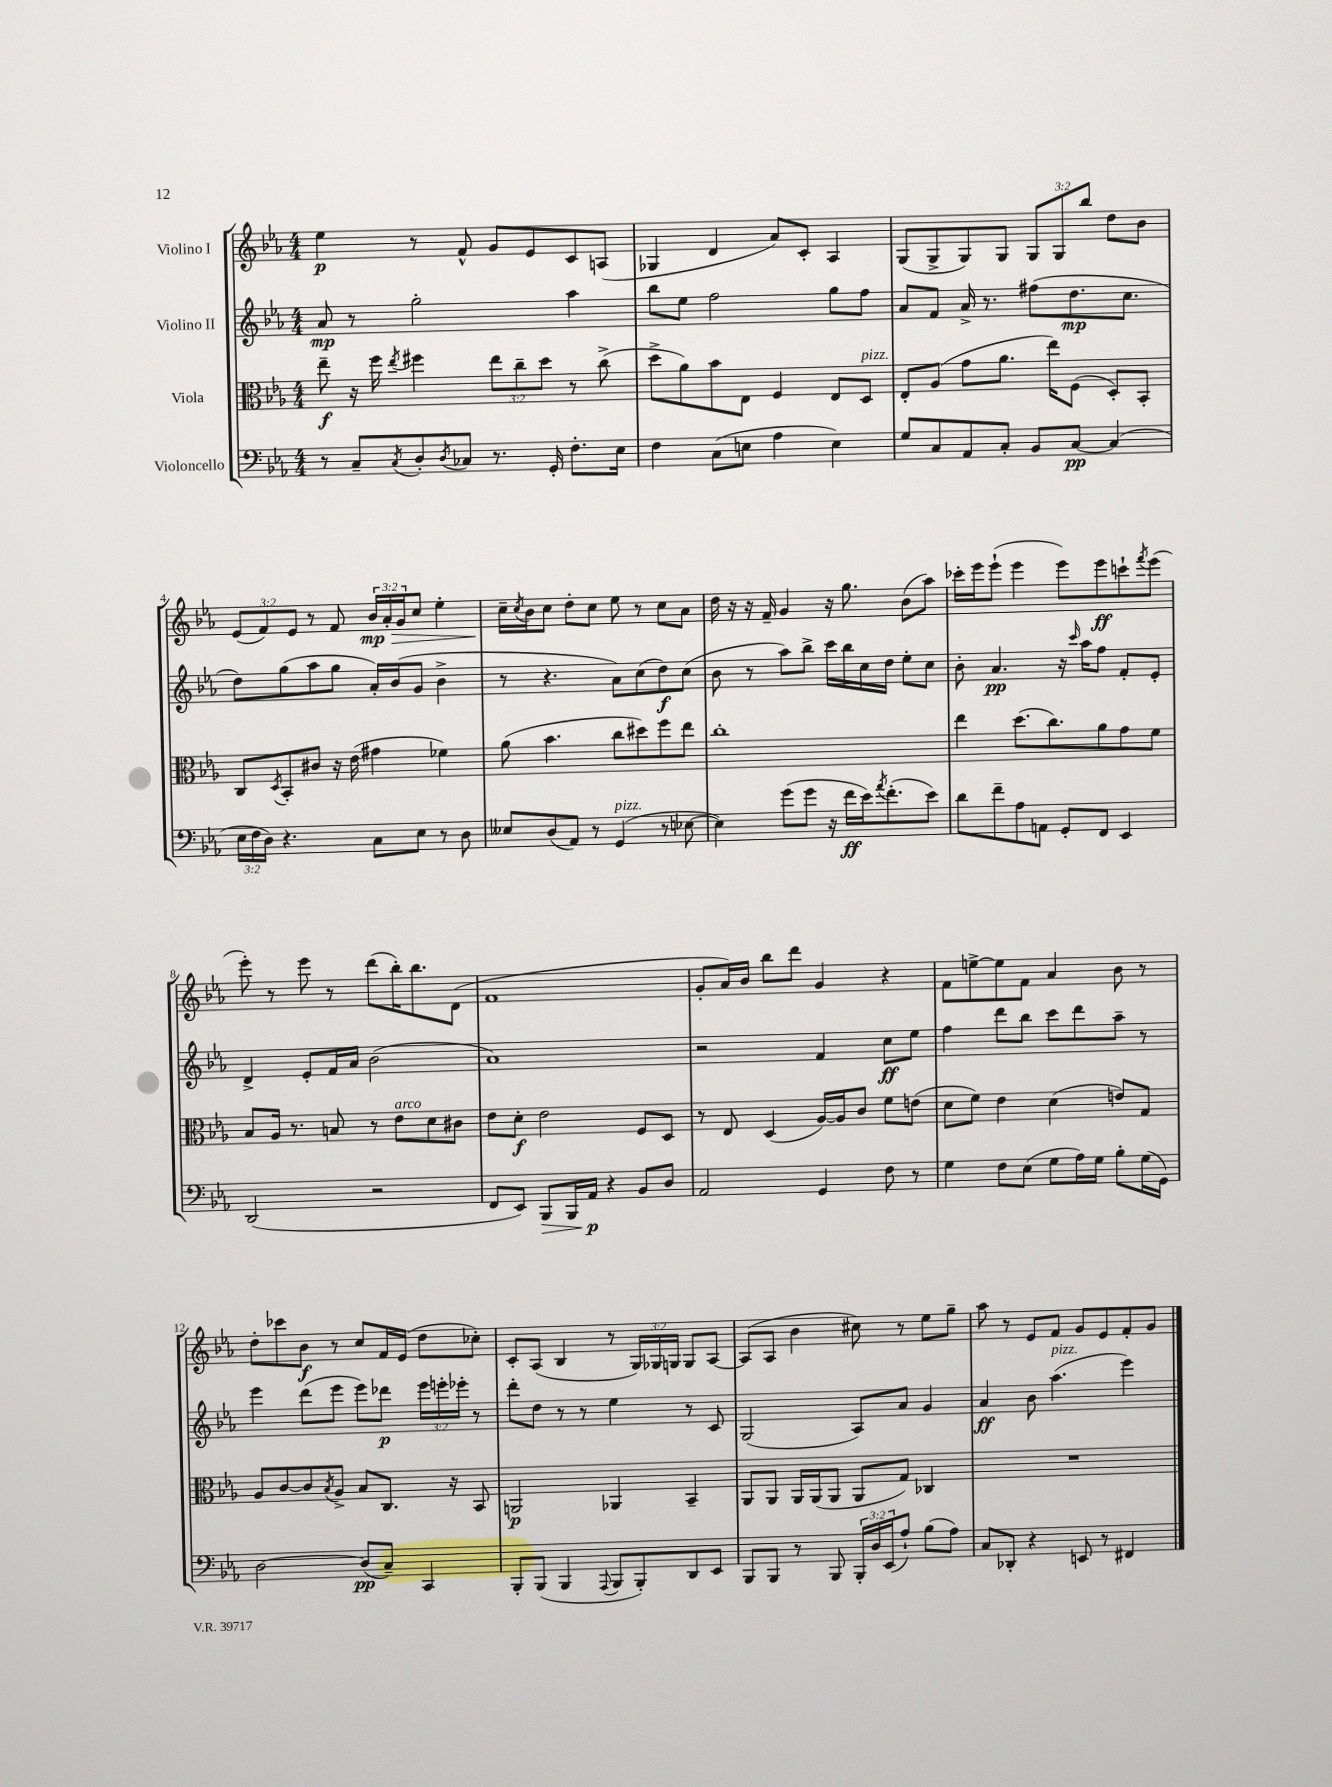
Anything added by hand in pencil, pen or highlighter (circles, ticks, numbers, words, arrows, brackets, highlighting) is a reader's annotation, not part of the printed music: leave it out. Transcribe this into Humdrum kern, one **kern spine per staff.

**kern	**kern	**kern	**kern
*staff4	*staff3	*staff2	*staff1
*clefF4	*clefC3	*clefG2	*clefG2
*k[b-e-a-]	*k[b-e-a-]	*k[b-e-a-]	*k[b-e-a-]
*M4/4	*M4/4	*M4/4	*M4/4
8r	8ee-~	8a-	4ee-
8C~	16r	8r	.
.	16ff	.	.
8qC	8qee-	.	.
8D'	4ff#	2gg'	8r
8qD	.	.	.
8C-	.	.	8f^^
8.r	12ee-	.	8g
.	12cc~	.	.
.	.	.	8e-
.	12dd	.	.
16GG'	.	.	.
8.F'	8r	4aa-	8c
.	(8cc^	.	(8A
16E-	.	.	.
=	=	=	=
4F	8dd^	8bb-	4G-
.	8a-)	8ee-	.
(8C	8b-	2ff	4d
8E	8E-	.	.
4A-	4F	.	8a-)
.	.	.	8c'
4E)	8E-	8gg	4A-
.	8D	8ff	.
=	=	=	=
8G	8E-'	8a-	(8G
8C	(8A-	8f	8G^
8AA-	8g	16a-^	8G)
.	.	8.r	.
8C'	8.a-	.	8G
8BB-	.	(8ff#	12G
.	16ee-)	.	.
.	.	.	12G
[8C	(8F	8.dd	.
.	.	.	12bb-
(4C]	8D')	.	8dd
.	.	8.cc	.
.	8BB-'	.	8b-
=	=	=	=
24E-	8C	8dd)	(12e-
24F	.	.	.
24D)	.	.	12f)
.	8qD	.	.
4.r	8BB-'	(8gg	.
.	.	.	12e-
.	8c#	8aa-	8r
.	16r	8gg	8f
.	(16e-	.	.
8C	4g#	16a-')	24b-
.	.	.	24a-'
.	.	(16b-	.
.	.	.	24g
8E-	.	8g	8cc
8r	4f-)	4b-^	4ee-'
8D	.	.	.
=	=	=	=
8E--	(8a-	8r	16cc~
.	.	.	8qcc
.	.	.	16b-
(8D	4.b-	4.r	8cc
8AA-)	.	.	8dd'
8r	.	.	8cc
(4GG	8cc	8a-)	8ee-
.	8dd#)	(8cc	8r
8r	8ff	8dd)	8cc
[8E-	8ee-	(8cc	8a-
=	=	=	=
4E-])	1cc'	8b-	16dd
.	.	.	16r
.	.	8r	16r
.	.	.	16f~
(8g	.	8aa-)	4g
8g	.	8bb-^	.
16r	.	16ccc	16r
16f	.	16bb-	8.gg
16e-)	.	16cc	.
8qa-	.	.	.
(8.f'	.	16dd	.
.	.	8ee-'	(8b-
8e-)	.	8cc	8aa-)
=	=	=	=
8d	4ee-	8b-'	16ccc-'
.	.	.	16eee-
8f~	.	4.a-	(8eee-`
8A-	(8.dd	.	4eee-
8AA	.	.	.
.	8.cc)	.	.
8GG'	.	16r	8eee-)
.	.	16qqccc	.
.	.	16aa-	.
8FF	8a-	8ff	8eee-
4EE-	8g	8f'	8ccc`
.	.	.	8qfff
.	8f	8e-'	(8eee-
=	=	=	=
(2DD	8B-	4d^	8eee-')
.	16A-	.	8r
.	8.r	.	.
.	.	8e-'	8eee-
.	8B	16f	8r
.	.	16a-	.
2r	8r	(2b-	(8ddd
.	8e-	.	16bb-')
.	.	.	8.bb-
.	8d	.	.
.	8c#	.	(8d
=	=	=	=
8FF	8e-	1a-)	1f
8EE-)	8d'	.	.
8BBB-	2e-	.	.
16BBB-	.	.	.
16AA-	.	.	.
4r	.	.	.
8BB-	8F	.	.
8D	8D	.	.
=	=	=	=
2AA-	8r	2r	8g'
.	8E-	.	16a-)
.	.	.	16b-
.	(4D	.	8bb-
.	.	.	8ddd
4GG	[16A-)	4f	4g
.	16A-]	.	.
.	8c	.	.
8F	8f	8cc	4r
8r	(8e	8ee-	.
=	=	=	=
4G	8d	4ff	8f
.	8f)	.	[8ee^
8F	4e-	8ddd	8ee]
(8E-	.	8bb-	8f
8G	(4d	8ccc	4a-
16A-)	.	8ddd	.
16G	.	.	.
8B-'	8e)	8aa-~	8b-
(16G	8G	8r	8r
16GG)	.	.	.
=	=	=	=
[2D	8A-	4eee-	8dd'
.	[8c	.	8ccc-
.	8c]	(8ddd	8b-
.	8qB-	.	.
.	8A-^	8eee-	8r
(8D]	8B-	8eee-)	8cc
8C~)	8.C	8ddd-	16f
.	.	.	(16e-
4CC	.	24eee-	8dd
.	.	24eee'	.
.	16r	.	.
.	.	24eee-'	.
.	8BB-	8r	8cc-')
=	=	=	=
8BBB-'	2AA	8ddd'	8c'
(8BBB-	.	8dd	(8A-
4BBB-	.	8r	4B-
.	.	8r	.
8qqAAA-	.	.	.
8BBB-	4AA-	4ee-	8r
8BBB-')	.	.	24G)
.	.	.	24G-
.	.	.	24G
8DD	4BB-~	8r	8G
8EE-	.	8c	[8A-
=	=	=	=
8BBB-	8AA-	(2G	(8A-]
8BBB-	8AA-	.	8A-
8r	16AA-	.	4b-
.	(16AA-	.	.
8BBB-	8AA-	.	.
24BBB-'	8AA-	8A-)	8cc#)
24D	.	.	.
(24EE-	.	.	.
8A-`)	8G)	8a-	8r
(8B-	4C-	4g	8ee-
8A-)	.	.	8gg~
=	=	=	=
8C	1r	4a-	8aa-
8DD-'	.	.	8r
4r	.	8b-	8e-
.	.	(4.aa-	8f
8EE	.	.	8g
8r	.	.	8e-
4FF#	.	4eee-)	8f'
.	.	.	8g
==	==	==	==
*-	*-	*-	*-
